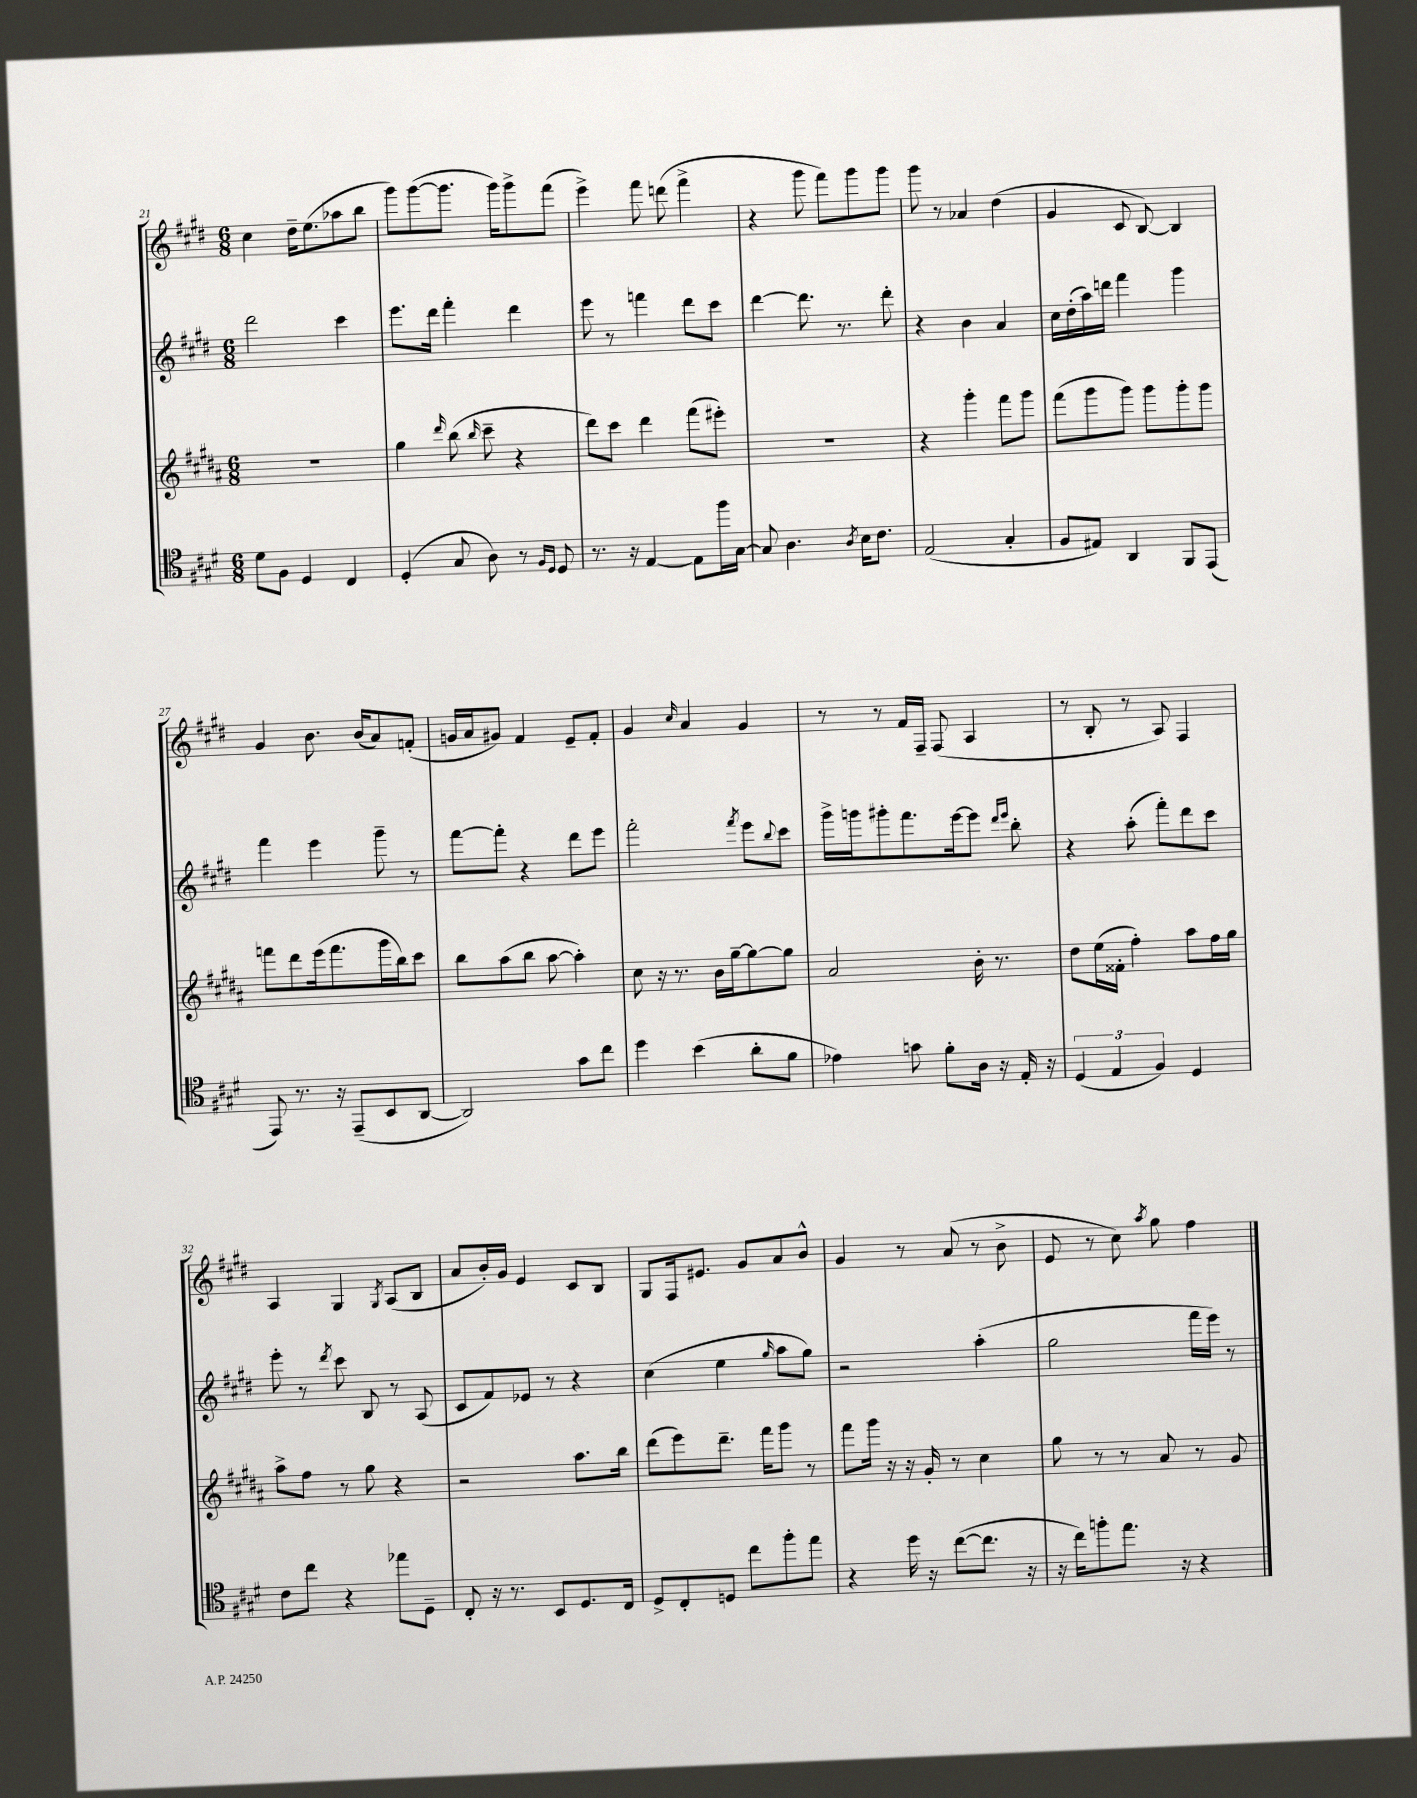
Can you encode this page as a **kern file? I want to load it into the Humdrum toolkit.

**kern	**kern	**kern	**kern
*part4	*part3	*part2	*part1
*staff4	*staff3	*staff2	*staff1
*clefC4	*clefG2	*clefG2	*clefG2
*k[f#c#g#d#]	*k[f#c#g#d#a#]	*k[f#c#g#d#]	*k[f#c#g#d#]
*M6/8	*M6/8	*M6/8	*M6/8
=21	=21	=21	=21
8d#\L	2.r	2ddd#\	4cc#\
8F#\J	.	.	.
4D#/	.	.	16dd#~\KL
.	.	.	(8.ee\
4C#/	.	4ccc#\	8aa-X\
.	.	.	8bb\J
=22	=22	=22	=22
(4D#'/	4gg#\	8.eee\L	8ggg#\L)
.	.	.	([8ggg#\
.	.	16ddd#\Jk	.
.	16qqddd#/	.	.
8G#/	(8bb\	4fff#'\	8.ggg#\J]
.	16qqbb/	.	.
8A\)	8ccc#~\	.	.
.	.	.	16ggg#\KL)
8r	4r	4ddd#\	8ggg#^\
16qqF#/LL	.	.	.
16qqD#/JJ	.	.	.
8D#/	.	.	(8fff#\J
=23	=23	=23	=23
8.r	8ddd#\L)	8eee\	4eee^\)
.	8ccc#\J	8r	.
16r	.	.	.
[4E/	4ddd#\	4fffn\	8fff#\
.	.	.	(8dddn\
8E\L]	(8fff#\L	8ddd#\L	4fff#^\
16ff#\L	8eee#X'\J)	8ccc#\J	.
[16G#\JJ	.	.	.
=24	=24	=24	=24
8G#/]	2.r	[4ddd#\	4r
4.A\	.	.	.
.	.	8.ddd#\]	8ggg#\
.	.	.	8fff#\L)
.	.	8.r	.
8qA/	.	.	.
16B\KL	.	.	8ggg#\
8.c#\J	.	.	.
.	.	8ddd#'\	8ggg#\J
=25	=25	=25	=25
(2E/	4r	4r	8ggg#\
.	.	.	8r
.	4ggg#'\	4b\	4a-X/
4G#'/	8fff#\L	4a/	(4dd#\
.	8ggg#\J	.	.
=26	=26	=26	=26
8F#/L	(8fff#\L	16cc#\LL	4g#/
.	.	(16dd#'\	.
8E#X/J)	8ggg#\	16aa\)	.
.	.	16dddn\JJ	.
4AA/	8ggg#\J)	4fff#\	8c#/
.	8ggg#\L	.	[8B/)
8FF#/L	8ggg#'\	4ggg#\	4B/]
(8EE/J	8ggg#\J	.	.
!!LO:LB:g=z
=27	=27	=27	=27
8EE/)	8fffn\L	4fff#\	4g#/
8.r	8ddd#\	.	.
.	(16eee\k	4eee\	8.b\
16r	8.fff\	.	.
(8EE~/L	.	.	.
.	.	.	(16b/KL
8BB/	16ggg#\L	8ggg#~\	8a/)
.	16bb\J)	.	.
[8AA/J	8ccc#\J	8r	(8fn'/J
=28	=28	=28	=28
2AA/])	8bb\L	[8fff#\L	16gn/LL
.	.	.	16a/J
.	(8aa#\	8fff#'\J]	8g#X/J)
.	8bb\J	4r	4f#/
.	[8aa#\	.	.
8g#\L	4aa#'\])	8ddd#\L	8e~/L
8cc#\J	.	8eee\J	8f#'/J
=29	=29	=29	=29
4dd#\	8cc#\	2fff#'\	4g#/
.	16r	.	.
.	8.r	.	.
.	.	.	16qqcc#/
(4b\	.	.	4a/
.	16b\LL	.	.
.	[16gg#~\J	.	.
.	.	8qfff#/	.
8a'\L	8gg#\_	8eee\L	4g#/
.	.	8qqbb/	.
8f#\J	8gg#\J]	8ccc#\J	.
=30	=30	=30	=30
4e-X\)	2a#/	16ggg#^\LL	8r
.	.	16gggn\J	.
.	.	8ggg#X'\	8r
8gn\	.	8.fff#\	16f#/LL
.	.	.	16F#~/JJ
8f#'\L	.	.	(8F#/
.	.	[16eee\k	.
16A\Jk	16b'\	8eee\J]	4A/
16r	8.r	.	.
.	.	16qqddd#/LL	.
.	.	16qqeee/JJ	.
16E'/	.	8bb'\	.
16r	.	.	.
=31	=31	=31	=31
(6D#/	8dd#\L	4r	8r
.	(16ee\L	.	8B'/
6E/	.	.	.
.	16f##X'\JJ	.	.
.	4ff#'\)	(8aa'\	8r
6F#/)	.	.	.
.	.	8fff#'\L)	8A/)
4D#/	8aa#\L	8ddd#\	4F#/
.	16ff#\L	8ccc#\J	.
.	16gg#\JJ	.	.
!!LO:LB:g=z
=32	=32	=32	=32
8c#\L	8aa#^\L	8eee'\	4A/
8cc#\J	8ff#\J	8r	.
.	.	8qddd#/	.
4r	8r	8ccc#\	4G#/
.	8gg#\	8B/	.
.	.	.	8qG#/
8ee-X\L	4r	8r	(8A/L
8D#~\J	.	(8A/	8B/J
=33	=33	=33	=33
8C#'/	2r	8c#/L	8a/L
16r	.	8f#/)	16b'/L)
8.r	.	.	16g#/JJ
.	.	8e-X/J	4e/
8BB/L	.	8r	.
8.D#/	8.aa#\L	4r	8c#/L
.	.	.	8B/J
16C#/Jk	16bb\Jk	.	.
=34	=34	=34	=34
8D#^/L	(8ddd#\L	(4cc#\	8G#/L
8C#'/	8eee\)	.	16F#/k
.	.	.	8.e#X/J
8Dn/J	8.ddd#~\J	4ee\	.
8cc#\L	.	.	8g#/L
.	16fff#\KL	.	.
.	.	16qqgg#/	.
8ff#'\	8ggg#\J	8aa\L	8a/
8ee\J	8r	8gg#\J)	8b^^/J
=35	=35	=35	=35
4r	8fff#\L	2r	4g#/
.	16ggg#\Jk	.	.
.	16r	.	.
16dd#\	16r	.	8r
16r	16g#'/	.	.
([8cc#\L	8r	.	(8a/
8.cc#\J]	4cc#\	(4aa'\	8r
.	.	.	8b^\
16r	.	.	.
=36	=36	=36	=36
16r	8gg#\	2gg#\	8e/
16cc#\KL)	.	.	.
8ffn'\	8r	.	8r
8.ee\J	8r	.	8cc#\)
.	.	.	8qaa/
.	8a#/	.	8gg#\
16r	.	.	.
4r	8r	16fff#\LL	4ff#\
.	.	16eee\JJ)	.
.	8g#/	8r	.
==	==	==	==
*-	*-	*-	*-
